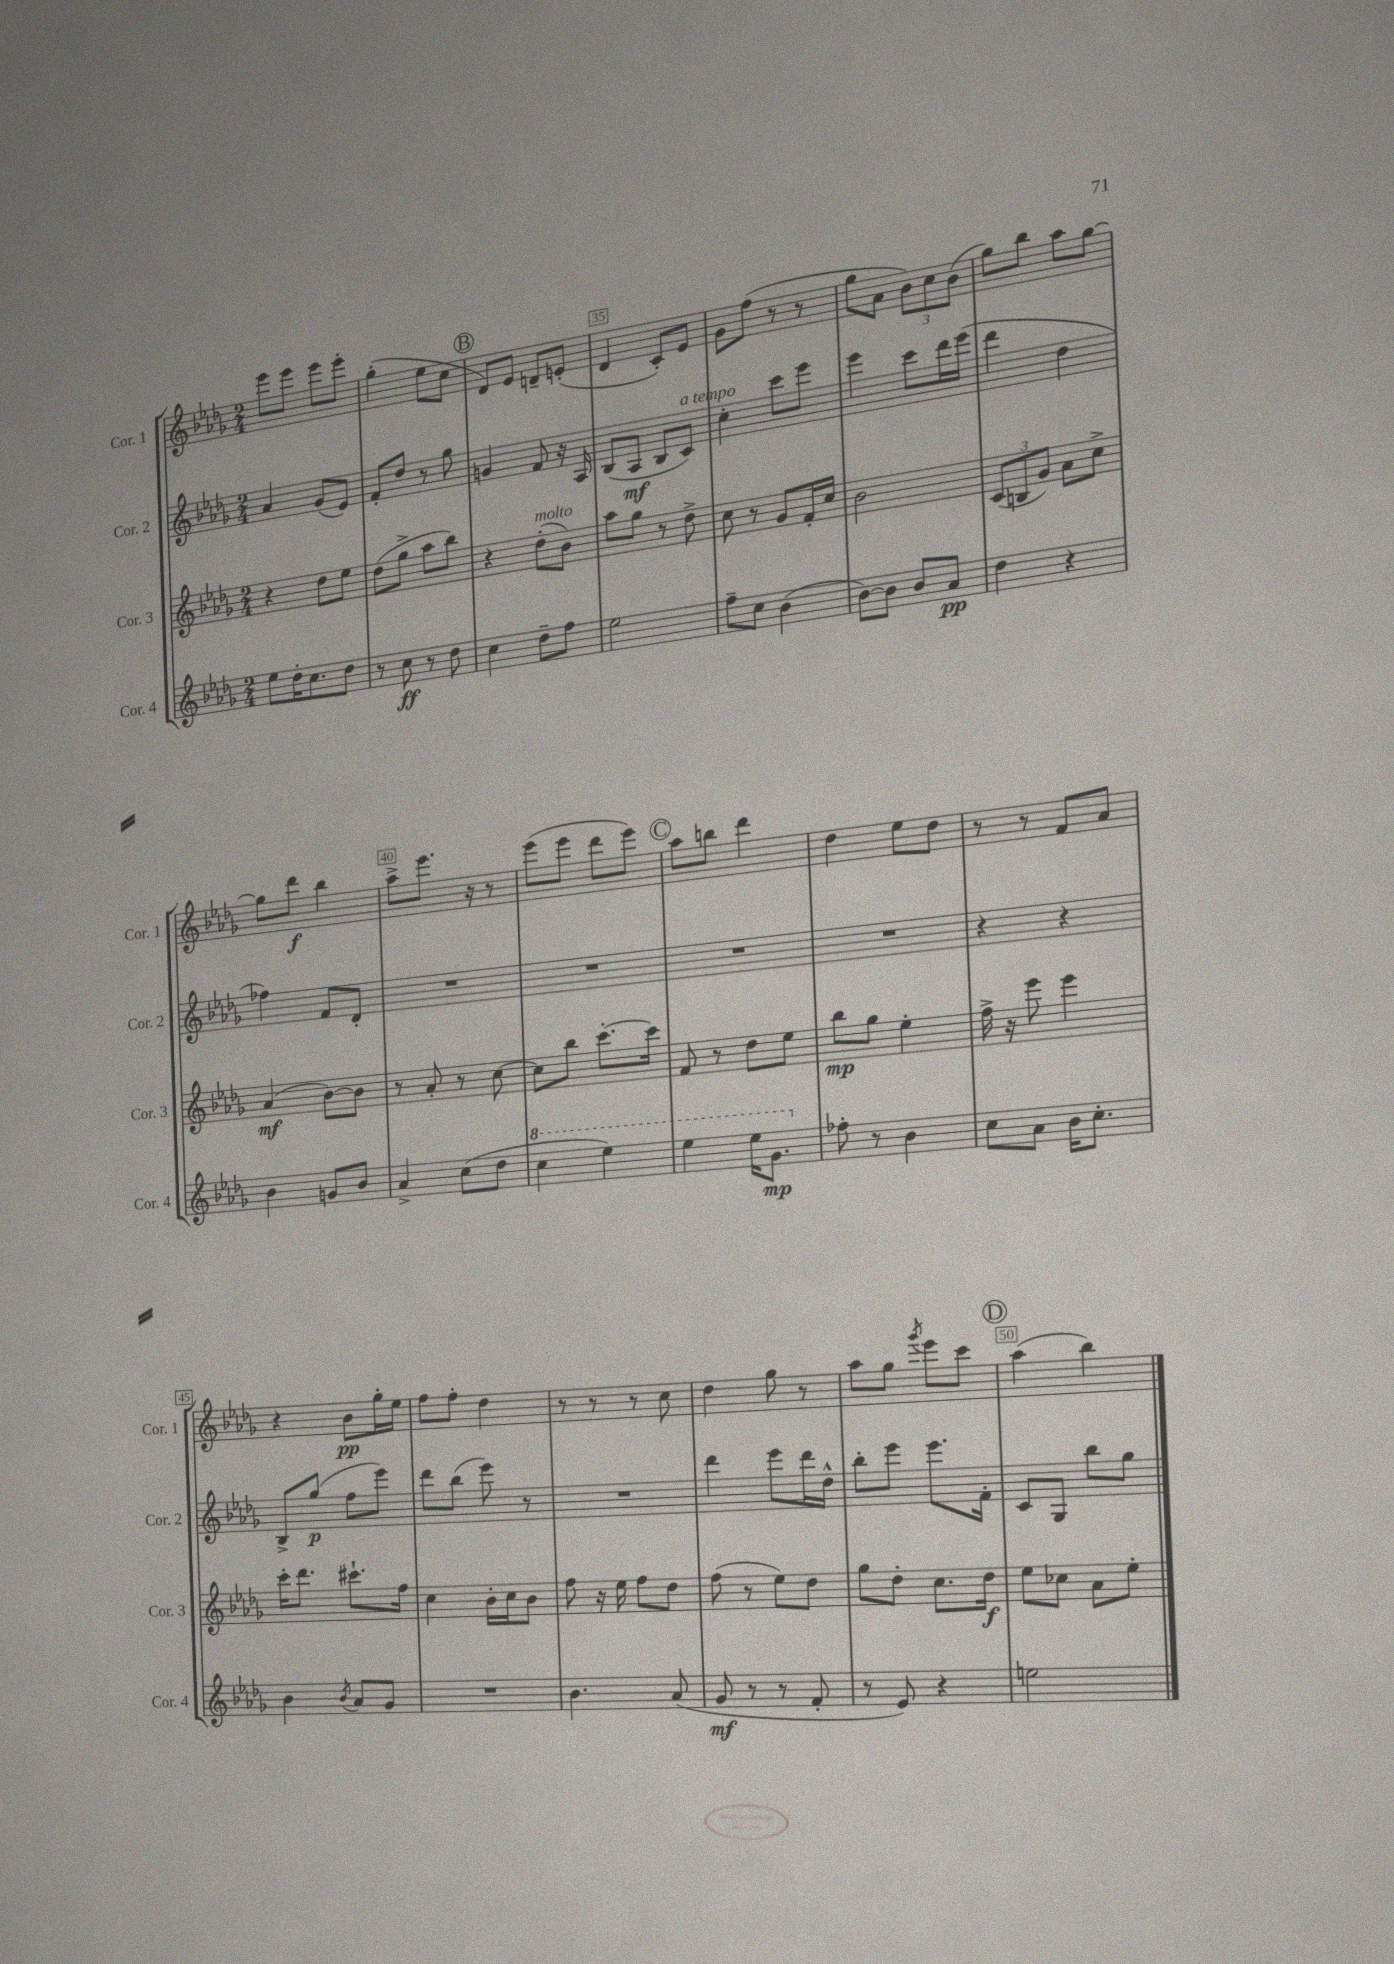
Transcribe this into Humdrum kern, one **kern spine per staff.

**kern	**kern	**kern	**kern
*staff4	*staff3	*staff2	*staff1
*clefG2	*clefG2	*clefG2	*clefG2
*k[b-e-a-d-g-]	*k[b-e-a-d-g-]	*k[b-e-a-d-g-]	*k[b-e-a-d-g-]
*M2/4	*M2/4	*M2/4	*M2/4
8ee-	4r	4a-	8eee-
16dd-'	.	.	8eee-
8.cc	.	.	.
.	8dd-	(8g-	8eee-
8dd-	8ee-	8e-)	8eee-'
=	=	=	=
8r	(8dd-	8f'	(4gg-'
8cc	8gg-^	8dd-	.
8r	8aa-	8r	8ee-
8dd-	8bb-)	8gg-	8cc
=	=	=	=
4cc	4r	4g	8d-)
.	.	.	8e-
8dd-~	(8dd-'	8f	8d~
8ff	8b-)	16r	(8e'
.	.	16A-	.
=	=	=	=
2ee-	8aa-	(8B-	4d-
.	8gg-	8A-	.
.	8r	8B-	8c')
.	8dd-^	8c)	8e-
=	=	=	=
8ff~	8cc	4cc'	8g-
8cc	8r	.	(8ff
(4b-	8g-	8ccc	8r
.	16f'	8eee-	8r
.	16cc	.	.
=	=	=	=
[8b-)	2b-	4eee-	8gg-
8b-]	.	.	8a-
8b-	.	8ccc	12b-)
.	.	.	12cc
8a-	.	16ddd-	.
.	.	.	(12b-
.	.	(16eee-	.
=	=	=	=
4dd-	(12c	4ddd-	8gg-)
.	12B	.	.
.	.	.	8bb-
.	12g-)	.	.
4r	8a-	4dd-	8aa-
.	8cc^	.	[8gg-
=	=	=	=
4b-	(4a-	4ff-)	8gg-]
.	.	.	8ddd-
8g	[8b-)	8f	4bb-
8b-	8b-]	8d-'	.
=	=	=	=
4a-^	8r	2r	8aa-^
.	8a-'	.	8.eee-
(8cc	8r	.	.
.	.	.	16r
8dd-	[8cc	.	8r
=	=	=	=
4ccc	8cc]	2r	(8eee-
.	8bb-	.	8eee-
4eee-)	[8.ccc'	.	8ddd-
.	.	.	8eee-)
.	16ccc]	.	.
=	=	=	=
4eee-	8f	2r	8aa-
.	8r	.	8bb
16eee-	8dd-	.	4ddd-
8.gg-	.	.	.
.	8ee-	.	.
=	=	=	=
8ff-'	8bb-	2r	4dd-
8r	8gg-	.	.
4b-	4ee-'	.	8ee-
.	.	.	8dd-
=	=	=	=
8cc	16ff^	4r	8r
.	16r	.	.
8a-	8eee-	.	8r
16b-	4eee-	4r	8f
8.cc'	.	.	.
.	.	.	8a-
=	=	=	=
4b-	16ccc'	8B-^	4r
.	8.ddd-	.	.
.	.	(8gg-	.
8qb-	.	.	.
8a-	8.ccc#`	8ff	8b-
8g-	.	8eee-)	16gg-'
.	16ff	.	16ee-
=	=	=	=
2r	4cc	8ddd-	8ff
.	.	(8bb-	8ff'
.	16b-'	8eee-)	4dd-
.	16cc	.	.
.	8b-	8r	.
=	=	=	=
4.b-	8ff	2r	8r
.	16r	.	8r
.	16ee-	.	.
.	8ff	.	8r
(8a-	8dd-	.	8cc
=	=	=	=
8g-	(8ff	4ddd-	4dd-
8r	8r	.	.
8r	8ee-)	8eee-	8gg-
8f'	8dd-	16ddd-	8r
.	.	16dd-^^	.
=	=	=	=
8r	8gg-	8bb-'	8aa-
8e-)	8dd-'	8eee-	8gg-
.	.	.	8qggg-
4r	8.cc	8.eee-	8eee-
.	.	.	8ccc
.	16dd-	16f'	.
=	=	=	=
2ee	8ee-	8c	(4aa-
.	8cc-	8G-	.
.	8a-	8bb-	4bb-)
.	8ee-'	8gg-	.
==	==	==	==
*-	*-	*-	*-
